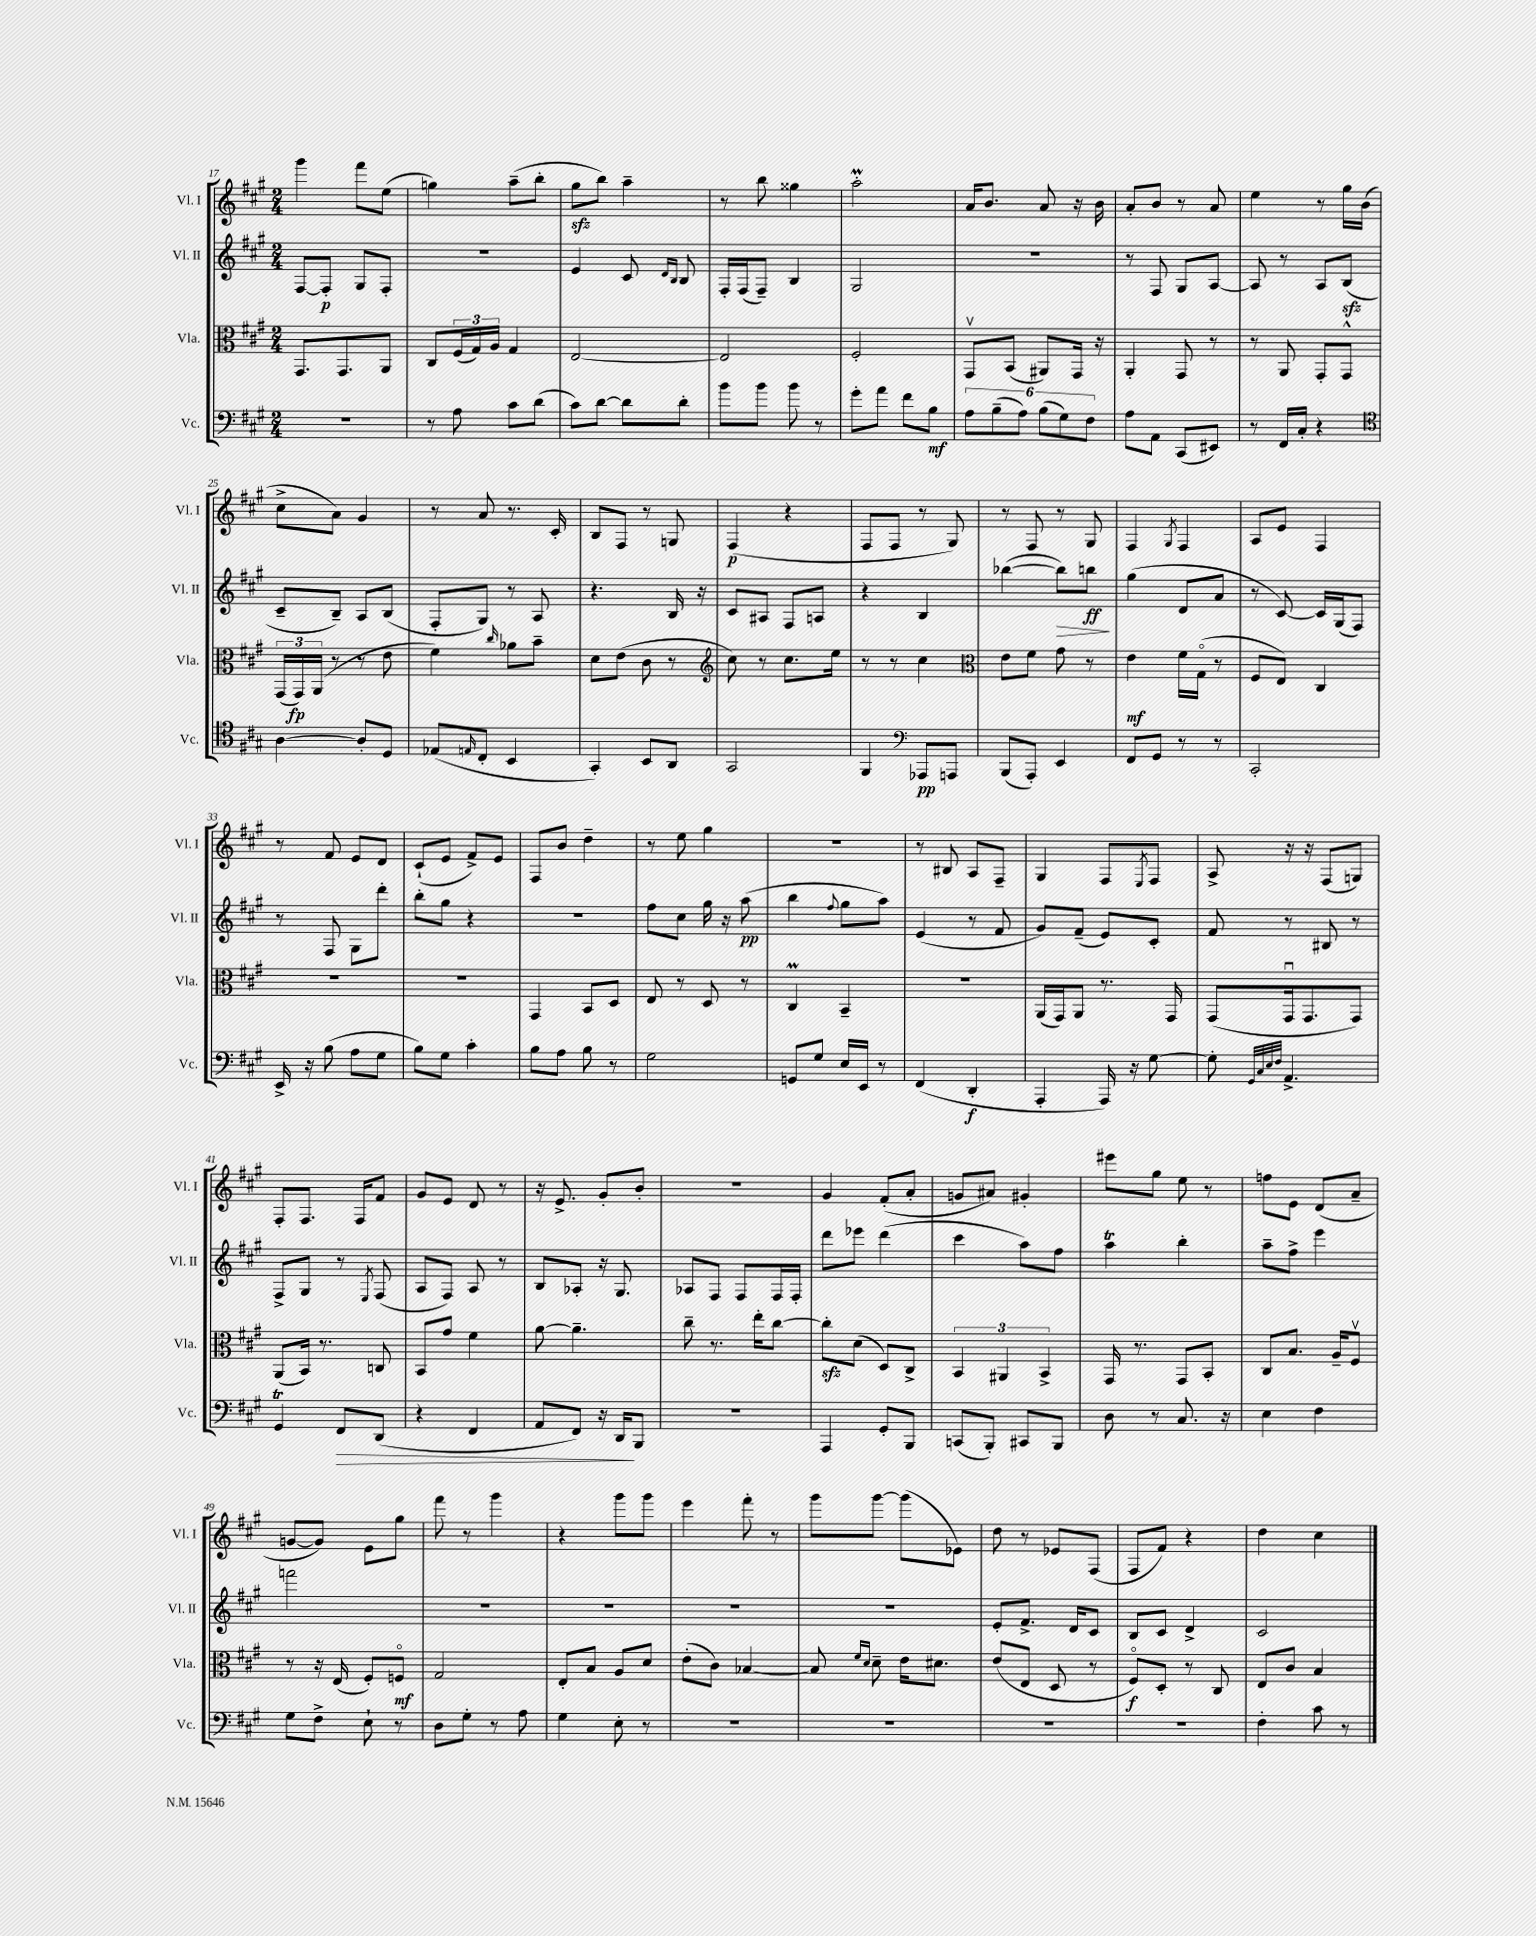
<<
\new StaffGroup <<
\new Staff = "s0" \with { instrumentName = "Vl. I" shortInstrumentName = "Vl. I" } {
    \clef treble \key a \major \numericTimeSignature \time 2/4
    gis'''4 fis'''8 e''8( |
    g''4) a''8--( b''8-. |
    gis''8\sfz b''8) a''4-- |
    r8 b''8 gisis''4 |
    a''2-.\prall |
    a'16 b'8. a'8 r16 b'16 |
    a'8-. b'8 r8 a'8 |
    e''4 r8 gis''16 b'16( |
    cis''8-> a'8) gis'4 |
    r8 a'8 r8. cis'16-. |
    b8 fis8 r8 g8 |
    fis4\p( r4 |
    fis8 fis8 r8 gis8) |
    r8 fis8 r8 gis8 |
    fis4 \acciaccatura { gis8 } fis4 |
    a8 e'8 fis4 |
    r8 fis'8 e'8 d'8 |
    cis'8-!( e'8 fis'8->) e'8 |
    fis8 b'8 d''4-- |
    r8 e''8 gis''4 |
    R2 |
    r8 bis8 a8 fis8-- |
    gis4 fis8 \acciaccatura { e8 } fis8 |
    a8-> r16 r16 fis8( g8) |
    fis8-. fis8. fis16 fis'8 |
    gis'8 e'8 d'8 r8 |
    r16 e'8.-> gis'8-. b'8-. |
    r2 |
    gis'4 fis'8-.( a'8-. |
    g'8 ais'8) gis'4-. |
    eis'''8 gis''8 e''8 r8 |
    f''8 e'8 d'8( a'8-- |
    g'8~ g'8) e'8 gis''8 |
    fis'''8 r8 gis'''4 |
    r4 gis'''8 gis'''8 |
    e'''4 fis'''8-. r8 |
    gis'''8 gis'''8~ gis'''8( ees'8) |
    d''8 r8 ees'8 fis8( |
    fis8 fis'8) r4 |
    d''4 cis''4 \bar "|." |
}
\new Staff = "s1" \with { instrumentName = "Vl. II" shortInstrumentName = "Vl. II" } {
    \clef treble \key a \major \numericTimeSignature \time 2/4
    fis8~ fis8-.\p gis8 fis8-. |
    R2 |
    e'4 cis'8 \grace { d'16 b16 } b8 |
    fis16-. fis16( fis8--) b4 |
    gis2 |
    R2 |
    r8 fis8 gis8 a8~ |
    a8 r8 a8 b8\sfz( |
    cis'8-- b8--) a8 b8( |
    fis8-. gis8) r8 a8 |
    r4. b16 r16 |
    cis'8 ais8 fis8 a8 |
    r4 b4 |
    bes''4~( bes''8\>) b''8\ff\! |
    gis''4( d'8 a'8 |
    r8 cis'8~) cis'16 gis16( fis8) |
    r8 fis8 gis8 d'''8-. |
    b''8-. gis''8 r4 |
    R2 |
    fis''8 cis''8 gis''16 r16 a''8\pp( |
    b''4 \appoggiatura { fis''8 } gis''8 a''8) |
    e'4( r8 fis'8 |
    gis'8) fis'8--( e'8) cis'8-. |
    fis'8 r8 bis8 r8 |
    fis8-> gis8 r8 \acciaccatura { e8 } fis8( |
    a8 fis8) a8 r8 |
    b8 aes8-. r16 gis8. |
    aes8 fis8 fis8 fis16 fis16-. |
    d'''8 ees'''8 d'''4( |
    cis'''4 a''8) fis''8 |
    a''4\trill b''4-. |
    a''8-- fis''8-> e'''4 |
    f'''2 |
    R2 |
    R2 |
    R2 |
    R2 |
    e'8-. fis'8.-> d'16 cis'8 |
    b8 cis'8 d'4-> |
    cis'2 \bar "|." |
}
\new Staff = "s2" \with { instrumentName = "Vla." shortInstrumentName = "Vla." } {
    \clef alto \key a \major \numericTimeSignature \time 2/4
    gis,8. gis,8. a,8 |
    cis8 \tuplet 3/2 { fis16( gis16) a16 } gis4 |
    e2~ |
    e2 |
    fis2-. |
    gis,8\upbow b,8( ais,8) gis,16 r16 |
    a,4-. gis,8 r8 |
    r8 a,8 gis,8-. gis,8-^ |
    \tuplet 3/2 { gis,16( gis,16\fp) a,16( } r8 r8 e'8 |
    fis'4) \grace { cis''16 } aes'8 b'8-- |
    d'8 e'8( cis'8 r8 |
    \clef treble cis''8) r8 cis''8. e''16 |
    r8 r8 cis''4 |
    \clef alto e'8 fis'8 gis'8 r8 |
    e'4\mf fis'16 gis16\flageolet( r8 |
    fis8 e8) cis4 |
    R2 |
    R2 |
    gis,4 b,8 d8 |
    e8 r8 d8 r8 |
    cis4\prall b,4-- |
    R2 |
    a,16( gis,16) a,8 r8. gis,16 |
    gis,8( gis,16\downbow gis,8. gis,8) |
    a,8( b,16) r8. c8 |
    b,8 gis'8 fis'4 |
    a'8~ a'4.-- |
    cis''8-- r8. e''16-. cis''8~ |
    cis''8-.\sfz d'8( d8) cis8-> |
    \tuplet 3/2 { b,4 ais,4 b,4-> } |
    gis,16 r8. gis,8 b,8-. |
    cis8 b8. a16-- fis8\upbow |
    r8 r16 e16( fis8-.) f8\flageolet\mf |
    gis2 |
    e8-. b8 a8 d'8 |
    e'8-.( cis'8) bes4~ |
    bes8 \grace { fis'16 d'16 } d'8-- e'16 dis'8. |
    e'8( e8 d8 r8 |
    fis8\flageolet\f) d8-. r8 cis8 |
    e8 cis'8 b4 \bar "|." |
}
\new Staff = "s3" \with { instrumentName = "Vc." shortInstrumentName = "Vc." } {
    \clef bass \key a \major \numericTimeSignature \time 2/4
    R2 |
    r8 a8 cis'8 d'8( |
    cis'8) d'8~ d'8 d'8-. |
    b'8 b'8 b'8 r8 |
    gis'8-. a'8 fis'8 b8\mf |
    \tuplet 6/4 { a8 b8--( a8) b8( gis8) fis8 } |
    a8 a,8 cis,8( eis,8) |
    r8 fis,16 cis16-. r4 |
    \clef tenor a4~ a8-. d8 |
    ees8( \grace { e16 } cis8-. b,4 |
    gis,4-.) b,8 a,8 |
    gis,2 |
    fis,4 \clef bass aes,,8\pp a,,8 |
    b,,8( a,,8-.) e,4 |
    fis,8 gis,8 r8 r8 |
    cis,2-. |
    e,16-> r16 b8( a8 gis8 |
    b8) gis8 cis'4-. |
    b8 a8 b8 r8 |
    gis2 |
    g,8 gis8 e16 e,16 r8 |
    fis,4( d,4-.\f |
    a,,4-. a,,16) r16 gis8~ |
    gis8-. \grace { gis,32 cis32 e32 fis32 } a,4.-> |
    gis,4\trill fis,8\> d,8( |
    r4 fis,4 |
    a,8 fis,8) r16 d,16\! b,,8 |
    r2 |
    a,,4 gis,8-. b,,8 |
    c,8( b,,8-.) cis,8 b,,8 |
    d8 r8 cis8. r16 |
    e4 fis4 |
    gis8 fis8-> e8-! r8 |
    d8 gis8-. r8 a8 |
    gis4 e8-. r8 |
    R2 |
    R2 |
    R2 |
    R2 |
    fis4-. cis'8 r8 \bar "|." |
}
>>
>>
\layout { \context { \Score currentBarNumber = #17 } }
